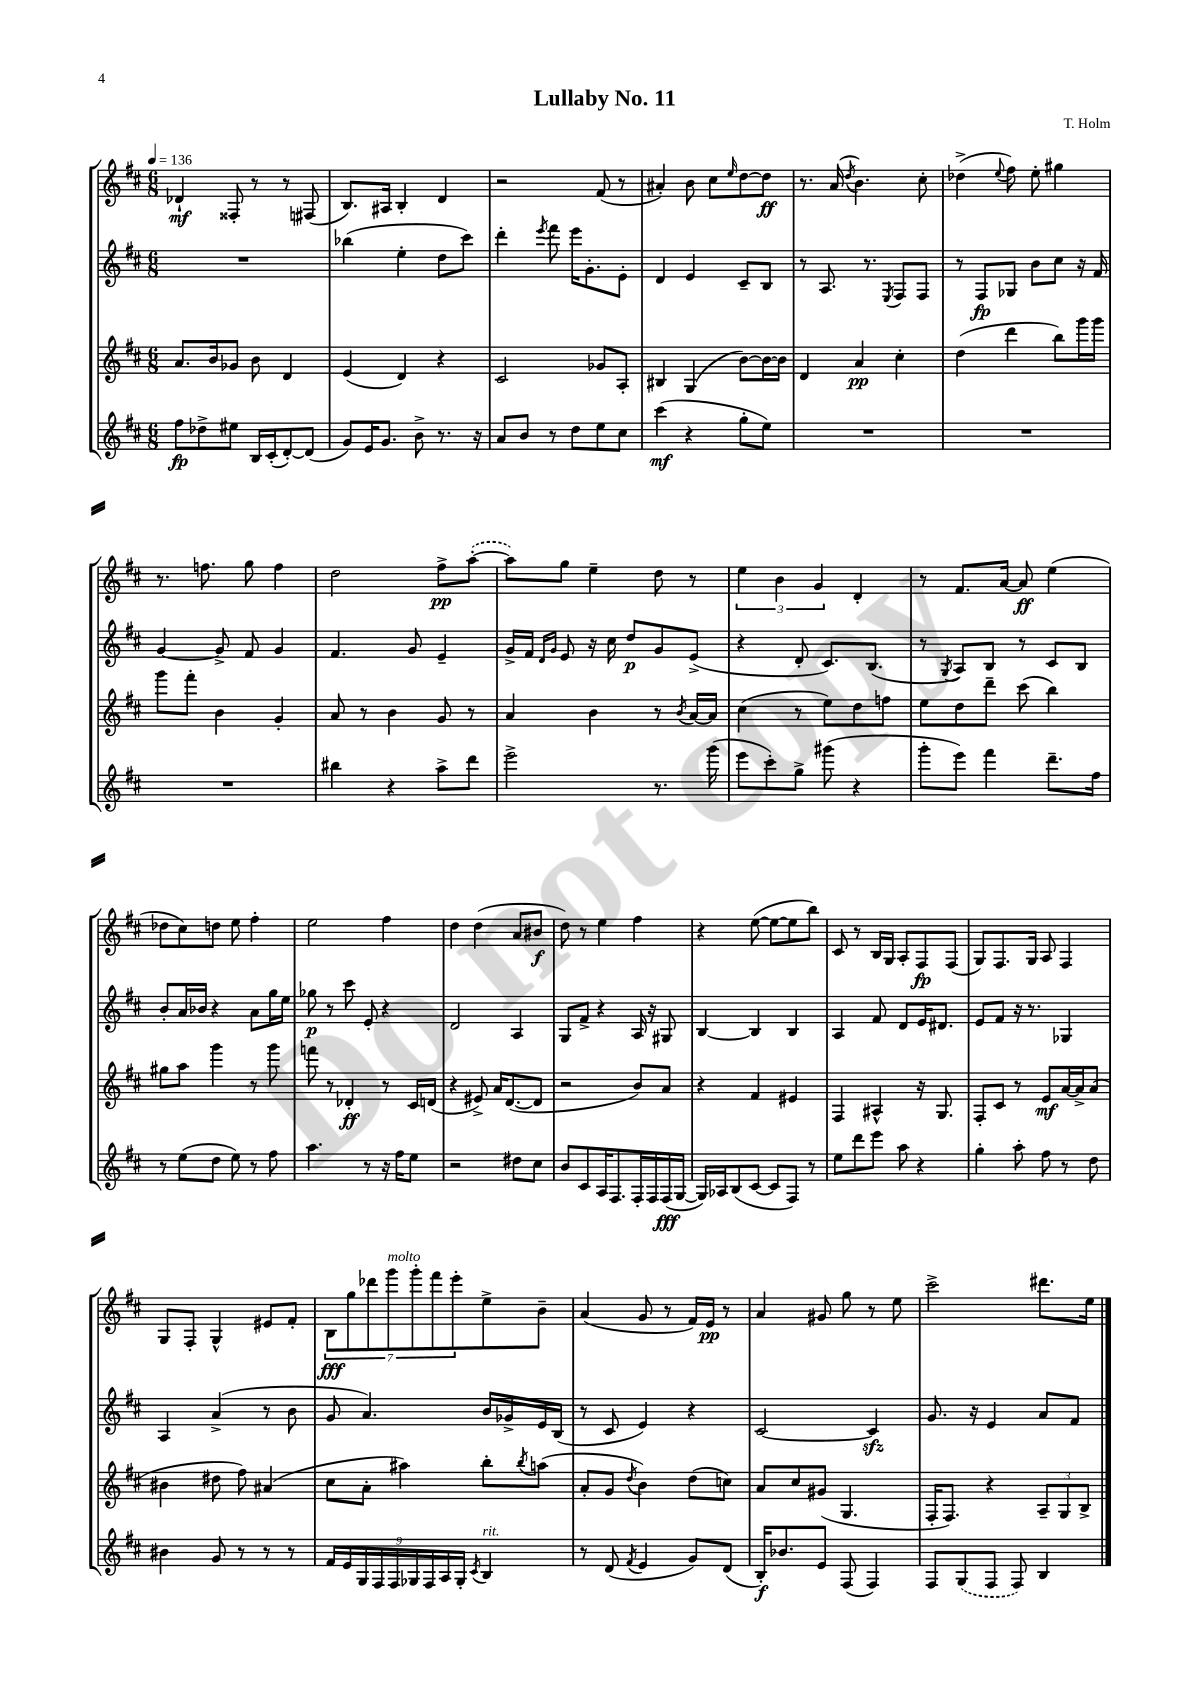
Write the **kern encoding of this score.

**kern	**dynam	**kern	**dynam	**kern	**dynam	**kern	**dynam
*part4	*part4	*part3	*part3	*part2	*part2	*part1	*part1
*staff4	*staff4	*staff3	*staff3	*staff2	*staff2	*staff1	*staff1
*clefG2	*	*clefG2	*	*clefG2	*	*clefG2	*
*k[f#c#]	*	*k[f#c#]	*	*k[f#c#]	*	*k[f#c#]	*
*M6/8	*	*M6/8	*	*M6/8	*	*M6/8	*
*MM136	*	*MM136	*	*MM136	*	*MM136	*
=1	=1	=1	=1	=1	=1	=1	=1
8ff#\L	fp	8.a/L	.	2.r	.	4d-X`/	mf
8dd-X^\	.	.	.	.	.	.	.
.	.	16b/k	.	.	.	.	.
8ee#X\J	.	8g-X/J	.	.	.	8F##X'/	.
16B/LL	.	8b\	.	.	.	8r	.
(16c#'/J	.	.	.	.	.	.	.
[8d'/)	.	4d/	.	.	.	8r	.
(8d/J]	.	.	.	.	.	(8F#X/	.
=2	=2	=2	=2	=2	=2	=2	=2
8g/L)	.	(4e/	.	(4bb-X\	.	8.B/L)	.
16e/K	.	.	.	.	.	.	.
8.g/J	.	.	.	.	.	16A#X/Jk	.
.	.	4d/)	.	4ee'\	.	4B'/	.
8b^\	.	.	.	.	.	.	.
8.r	.	4r	.	8dd\L	.	4d/	.
.	.	.	.	8ccc#\J)	.	.	.
16r	.	.	.	.	.	.	.
=3	=3	=3	=3	=3	=3	=3	=3
8a/L	.	2c#/	.	4ddd'\	.	2r	.
8b/J	.	.	.	.	.	.	.
.	.	.	.	8qeee/	.	.	.
8r	.	.	.	8fff#\	.	.	.
8dd\L	.	.	.	16eee\KL	.	.	.
.	.	.	.	8.g'\	.	.	.
8ee\	.	8g-X/L	.	.	.	(8f#/	.
8cc#\J	.	8A'/J	.	8e'\J	.	8r	.
=4	=4	=4	=4	=4	=4	=4	=4
(4ccc#\	mf	4B#X/	.	4d/	.	4a#X'/)	.
4r	.	(4G/	.	4e/	.	8b\	.
.	.	.	.	.	.	8cc#\L	.
.	.	.	.	.	.	16qqee/	.
8gg'\L	.	[8b\L)	.	8c#~/L	.	[8dd\	.
8ee\J)	.	16b\L_	.	8B/J	.	8dd\J]	ff
.	.	16b\JJ]	.	.	.	.	.
=5	=5	=5	=5	=5	=5	=5	=5
2.r	.	4d/	.	8r	.	8.r	.
.	.	.	.	8.A/	.	.	.
.	.	.	.	.	.	(16a/	.
.	.	.	.	.	.	8qdd/	.
.	.	4a/	pp	.	.	4.b\)	.
.	.	.	.	8.r	.	.	.
.	.	.	.	8qE/	.	.	.
.	.	4cc#'\	.	8F#/L	.	.	.
.	.	.	.	8F#/J	.	8cc#'\	.
=6	=6	=6	=6	=6	=6	=6	=6
2.r	.	(4dd\	.	8r	.	(4dd-X^\	.
.	.	.	.	8F#/L	fp	.	.
.	.	.	.	.	.	8qqee/	.
.	.	4ddd\	.	8G-X/J	.	8ff#\)	.
.	.	.	.	8b\L	.	8ee'\	.
.	.	8bb\L)	.	8cc#\J	.	4gg#X\	.
.	.	16ggg\L	.	16r	.	.	.
.	.	16ggg\JJ	.	16f#/	.	.	.
!!LO:LB:g=z
=7	=7	=7	=7	=7	=7	=7	=7
2.r	.	8ggg\L	.	[4g/	.	8.r	.
.	.	8fff#'\J	.	.	.	.	.
.	.	.	.	.	.	8.ffn\	.
.	.	4b\	.	8g^/]	.	.	.
.	.	.	.	8f#/	.	8gg\	.
.	.	4g'/	.	4g/	.	4ff\	.
=8	=8	=8	=8	=8	=8	=8	=8
4bb#X\	.	8a/	.	4.f#/	.	2dd\	.
.	.	8r	.	.	.	.	.
4r	.	4b\	.	.	.	.	.
.	.	.	.	8g/	.	.	.
8aa^\L	.	8g/	.	4e~/	.	8ff#^\L	pp
8ddd\J	.	8r	.	.	.	([8aa'\J	.
=9	=9	=9	=9	=9	=9	=9	=9
2eee^\	.	4a/	.	16g^/LL	.	8aa\L])	.
.	.	.	.	16f#/JJ	.	.	.
.	.	.	.	16qqd/LL	.	.	.
.	.	.	.	16qqg/JJ	.	.	.
.	.	.	.	8e/	.	8gg\J	.
.	.	4b\	.	16r	.	4ee~\	.
.	.	.	.	16cc#\	.	.	.
.	.	.	.	8dd/L	p	.	.
8.r	.	8r	.	8g/	.	8dd\	.
.	.	8qb/	.	.	.	.	.
.	.	[16a/LL	.	(8e^/J	.	8r	.
(16ggg\	.	16a/JJ]	.	.	.	.	.
=10	=10	=10	=10	=10	=10	=10	=10
8eee\L	.	(4cc#\	.	4r	.	6ee\	.
8ccc#'\)	.	.	.	.	.	.	.
.	.	.	.	.	.	6b\	.
8gg^\J	.	8r	.	8d'/	.	.	.
.	.	.	.	.	.	6g/	.
(8ggg#X\	.	8ee\L)	.	8.c#/L)	.	.	.
4r	.	8dd\	.	.	.	4d'/	.
.	.	.	.	(8.B/J	.	.	.
.	.	8ffn\J	.	.	.	.	.
=11	=11	=11	=11	=11	=11	=11	=11
8ggg'\L	.	8ee\L	.	8r	.	8r	.
.	.	.	.	8qG/	.	.	.
8eee\J)	.	8dd\	.	8A/L)	.	8.f#/L	.
4fff#\	.	8ddd~\J	.	8B/J	.	.	.
.	.	.	.	.	.	[16a/Jk	.
.	.	(8ccc#\	.	8r	.	8a/]	ff
8.ddd~\L	.	4bb\)	.	8c#/L	.	(4ee\	.
.	.	.	.	8B/J	.	.	.
16ff#\Jk	.	.	.	.	.	.	.
!!LO:LB:g=z
=12	=12	=12	=12	=12	=12	=12	=12
8r	.	8gg#X\L	.	8b'/L	.	8dd-X\L	.
(8ee\L	.	8aa\J	.	16a/L	.	8cc#\)	.
.	.	.	.	16b-X/JJ	.	.	.
8dd\J	.	4ggg\	.	4r	.	8ddn\J	.
8ee\)	.	.	.	.	.	8ee\	.
8r	.	8r	.	8a\L	.	4ff#'\	.
8ff#\	.	8ggg\	.	16gg\L	.	.	.
.	.	.	.	16ee\JJ	.	.	.
=13	=13	=13	=13	=13	=13	=13	=13
4.aa\	.	8fffn\	.	8gg-X\	p	2ee\	.
.	.	8r	.	8r	.	.	.
.	.	4d-X'/	ff	8ccc#\	.	.	.
8r	.	.	.	8e'/	.	.	.
16r	.	8r	.	4r	.	4ff#\	.
16ff#\KL	.	.	.	.	.	.	.
8ee\J	.	16c#/LL	.	.	.	.	.
.	.	(16dn/JJ	.	.	.	.	.
=14	=14	=14	=14	=14	=14	=14	=14
2r	.	4r	.	2d/	.	4dd\	.
.	.	8e#X^/)	.	.	.	(4dd\	.
.	.	16a/KL	.	.	.	.	.
.	.	([8.d/	.	.	.	.	.
8dd#X\L	.	.	.	4A/	.	8a/L	.
8cc#\J	.	8d/J]	.	.	.	8b#X/J	f
=15	=15	=15	=15	=15	=15	=15	=15
8b/L	.	2r	.	8G/L	.	8dd\)	.
8c#/	.	.	.	8f#^/J	.	8r	.
16A/K	.	.	.	4r	.	4ee\	.
8.F#/	.	.	.	.	.	.	.
16F#'/L	.	8b/L)	.	16A/	.	4ff#\	.
16F#/	.	.	.	16r	.	.	.
(16F#/	fff	8a/J	.	8G#X/	.	.	.
[16G/JJ	.	.	.	.	.	.	.
=16	=16	=16	=16	=16	=16	=16	=16
16G/LL])	.	4r	.	[4B/	.	4r	.
16A-X/J	.	.	.	.	.	.	.
(8B/	.	.	.	.	.	.	.
[8c#/J	.	4f#/	.	4B/]	.	([8ee\	.
8c#/L]	.	.	.	.	.	8ee\L_	.
8F#/J)	.	4e#X/	.	4B/	.	8ee\]	.
8r	.	.	.	.	.	8bb\J)	.
=17	=17	=17	=17	=17	=17	=17	=17
8ee\L	.	4F#/	.	4A/	.	8c#/	.
8ddd\	.	.	.	.	.	8r	.
8eee\J	.	4A#X^^/	.	8f#/	.	16B/LL	.
.	.	.	.	.	.	16G/JJ	.
8aa\	.	.	.	8d/L	.	8A'/L	.
4r	.	16r	.	16e/K	.	8F#/	fp
.	.	8.G/	.	8.d#X/J	.	.	.
.	.	.	.	.	.	(8F#/J	.
=18	=18	=18	=18	=18	=18	=18	=18
4gg'\	.	8F#'/L	.	8e/L	.	8G/L)	.
.	.	8c#/J	.	8f#/J	.	8.F#/	.
8aa'\	.	8r	.	16r	.	.	.
.	.	.	.	8.r	.	16G/Jk	.
8ff#\	.	8e/L	mf	.	.	8A/	.
8r	.	[16a/L	.	4G-X/	.	4F#/	.
.	.	16a^/J]	.	.	.	.	.
8dd\	.	(8a/J	.	.	.	.	.
!!LO:LB:g=z
=19	=19	=19	=19	=19	=19	=19	=19
4b#X\	.	4b#X\	.	4A/	.	8G/L	.
.	.	.	.	.	.	8F#'/J	.
8g/	.	8dd#X\	.	(4a^/	.	4G^^/	.
8r	.	8ff#\)	.	.	.	.	.
8r	.	(4a#X/	.	8r	.	8e#X/L	.
8r	.	.	.	8b\	.	8f#'/J	.
=20	=20	=20	=20	=20	=20	=20	=20
18f#/LL	.	8cc#\L	.	8g/	.	14B\L	fff
18e/	.	.	.	.	.	.	.
.	.	.	.	.	.	14gg\	.
18G/	.	.	.	.	.	.	.
.	.	8a'\J	.	4.a/)	.	.	.
.	.	.	.	.	.	14ddd-X\	.
18F#/	.	.	.	.	.	.	.
!	!	!	!	!	!	!LO:TX:a:i:t=molto	!
.	.	.	.	.	.	14ggg\	.
18F#/	.	.	.	.	.	.	.
.	.	4aa#X\)	.	.	.	.	.
18G-X/	.	.	.	.	.	.	.
.	.	.	.	.	.	14ggg'\	.
18F#/	.	.	.	.	.	.	.
.	.	.	.	.	.	14fff#\	.
18A/	.	.	.	.	.	.	.
.	.	.	.	.	.	14eee'\	.
18G-'/JJ	.	.	.	.	.	.	.
8qc#/	.	.	.	.	.	.	.
!LO:TX:a:i:t=rit.	!	!	!	!	!	!	!
4B/	.	8bb'\L	.	16b/LL	.	8ee^\	.
.	.	.	.	16g-X^/	.	.	.
.	.	8qbb/	.	.	.	.	.
.	.	(8aan\J	.	16e/	.	8b~\J	.
.	.	.	.	(16B/JJ	.	.	.
=21	=21	=21	=21	=21	=21	=21	=21
8r	.	8a'/L	.	8r	.	(4a/	.
(8d/	.	8g/J	.	8c#/	.	.	.
8qf#/	.	8qdd/	.	.	.	.	.
4e/	.	4b\)	.	4e/)	.	8g/	.
.	.	.	.	.	.	8r	.
8g/L)	.	(8dd\L	.	4r	.	16f#/LL)	.
.	.	.	.	.	.	16e/JJ	pp
(8d/J	.	8ccn\J)	.	.	.	8r	.
=22	=22	=22	=22	=22	=22	=22	=22
16B'/KL)	f	8a/L	.	[2c#/	.	4a/	.
8.b-X/	.	.	.	.	.	.	.
.	.	8cc#/	.	.	.	.	.
8e/J	.	(8g#X/J	.	.	.	8g#X/	.
(8F#/	.	4.G/	.	.	.	8gg\	.
4F#/)	.	.	.	4c#zz/]	.	8r	.
.	.	.	.	.	.	8ee\	.
=23	=23	=23	=23	=23	=23	=23	=23
8F#/L	.	16F#'/KL	.	8.g/	.	2ccc#^\	.
.	.	8.F#/J)	.	.	.	.	.
(8G/	.	.	.	.	.	.	.
.	.	.	.	16r	.	.	.
8F#/J	.	4r	.	4e/	.	.	.
8F#/)	.	.	.	.	.	.	.
4B/	.	12A~/L	.	8a/L	.	8.ddd#X\L	.
.	.	12G/	.	.	.	.	.
.	.	.	.	8f#/J	.	.	.
.	.	12B^/J	.	.	.	.	.
.	.	.	.	.	.	16ee\Jk	.
==	==	==	==	==	==	==	==
*-	*-	*-	*-	*-	*-	*-	*-
